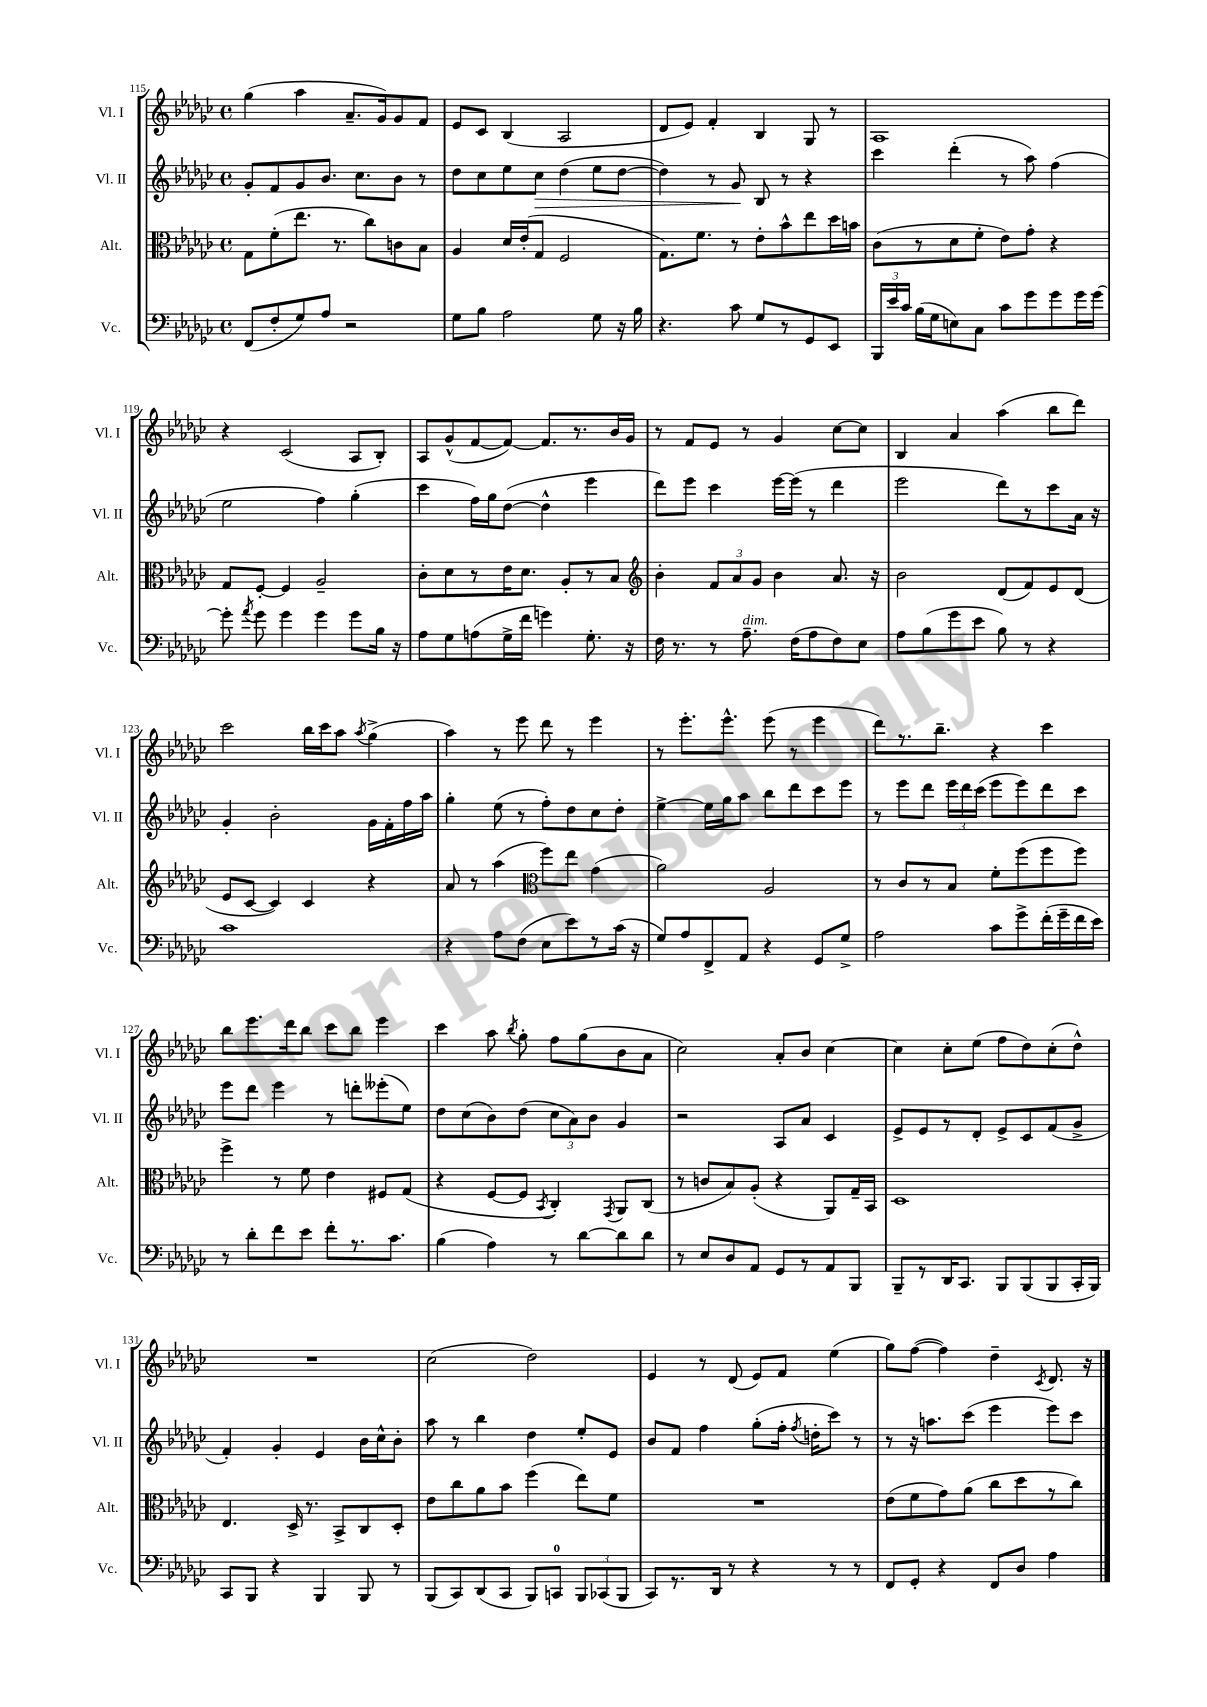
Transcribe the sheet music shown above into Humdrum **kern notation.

**kern	**kern	**kern	**kern
*staff4	*staff3	*staff2	*staff1
*clefF4	*clefC3	*clefG2	*clefG2
*k[b-e-a-d-g-c-]	*k[b-e-a-d-g-c-]	*k[b-e-a-d-g-c-]	*k[b-e-a-d-g-c-]
*M4/4	*M4/4	*M4/4	*M4/4
*met(c)	*met(c)	*met(c)	*met(c)
(8FF	8G-	8g-'	(4gg-
8F'	(8f'	8f	.
8G-)	8.ee-	8g-	4aa-
8A-	.	8.b-	.
.	8.r	.	.
2r	.	.	8.a-~
.	.	8.cc-	.
.	8cc-)	.	.
.	.	.	16g-)
.	8c	8b-	8g-
.	8B-	8r	8f
=	=	=	=
8G-	4A-	8dd-	8e-
8B-	.	8cc-	8c-
2A-	16d-	8ee-	(4B-
.	(16e-'	.	.
.	8G-	8cc-	.
.	2F	(4dd-	2A-
8G-	.	8ee-	.
16r	.	[8dd-	.
16B-	.	.	.
=	=	=	=
4.r	8.G-)	4dd-])	8d-
.	.	.	8e-)
.	8.f	.	.
.	.	8r	4f'
8c-	8r	8g-	.
8G-	8e-'	8B-	4B-
8r	8b-^^	8r	.
8GG-	8ee-	4r	8G-
8EE-	16dd-	.	8r
.	16b	.	.
=	=	=	=
24BBB-	(8c-	4ccc-	1A-
24e-	.	.	.
24c-	.	.	.
(16B-	8r	.	.
16G-	.	.	.
8E)	8d-	(4ddd-'	.
8C-	8f'	.	.
8c-	8e-)	8r	.
8g-	8g-'	8aa-)	.
8g-	4r	(4ff	.
16g-	.	.	.
[16g-	.	.	.
=	=	=	=
8g-']	8G-	2ee-	4r
8qa-	.	.	.
8g-	[8F'	.	.
4g-	4F]	.	(2c-
4g-	2A-~	4ff)	.
8g-	.	(4gg-'	8A-
16B-	.	.	8B-')
16r	.	.	.
=	=	=	=
8A-	8c-'	4ccc-	8A-
8G-	8d-	.	(8g-^^
(8A	8r	16ff)	[8f
.	.	16gg-	.
16G-^	16e-	([8dd-	8f_)
16f	8.d-	.	.
4g)	.	4dd-^^]	8.f]
.	8A-'	.	.
.	.	.	8.r
8.G-'	8r	4eee-	.
.	8B-	.	16b-
16r	.	.	16g-
=	=	=	=
*	*clefG2	*	*
16F	4b-'	8ddd-)	8r
8.r	.	.	.
.	.	8eee-	8f
8r	12f	4ccc-	8e-
.	12a-	.	.
8.A-~	.	.	8r
.	12g-	.	.
.	4b-	[16eee-	4g-
(16F	.	(16eee-]	.
8A-	.	8r	.
8F)	8.a-	4ddd-	[8cc-
8E-	.	.	8cc-]
.	16r	.	.
=	=	=	=
8A-	2b-	2eee-	4B-
(8B-	.	.	.
8g-	.	.	4a-
8e-	.	.	.
8B-)	(8d-	8ddd-)	(4aa-
8r	8f)	8r	.
4r	8e-	8ccc-	8bb-
.	(8d-	16a-	8ddd-)
.	.	16r	.
=	=	=	=
1c-	8e-	4g-'	2ccc-
.	[8c-	.	.
.	4c-])	2b-'	.
.	4c-	.	16bb-
.	.	.	16ccc-
.	.	.	8aa-
.	.	.	8qaa-
.	4r	16g-	(4gg-^
.	.	16f'	.
.	.	16ff	.
.	.	16aa-	.
=	=	=	=
4r	8a-	4gg-'	4aa-)
.	8r	.	.
8A-	(4aa-	(8ee-	8r
(8F	.	8r	8eee-
*	*clefC3	*	*
8E-	8ff)	8ff')	8ddd-
8e-)	8ee-	8dd-	8r
8r	(4g-	8cc-	4eee-
(16c-	.	8dd-'	.
16r	.	.	.
=	=	=	=
8G-)	2a-)	[4ee-^	8r
8A-	.	.	8.eee-'
8FF^	.	16ee-]	.
.	.	16gg-	8.eee-^^
8AA-	.	8aa-	.
4r	2A-	8bb-	(8eee-
.	.	8ddd-	8r
8GG-	.	8ccc-	4eee-
8G-^	.	8eee-	.
=	=	=	=
2A-	8r	8r	8ddd-)
.	8c-	8eee-	8.r
.	8r	8ddd-	.
.	.	.	8.bb-~
.	8B-	24eee-	.
.	.	24ddd-	.
.	.	(24ccc-	.
8c-	8f'	8eee-	4r
8g-^	(8ff	8eee-)	.
(16f'	8ff	8ddd-	4ccc-
16g-~	.	.	.
16f	8ff)	8ccc-	.
16e-)	.	.	.
=	=	=	=
8r	4ff^	8eee-	8bb-
8d-'	.	8ddd-	8.eee-
8f	8r	4eee-	.
.	.	.	16ddd-
8e-	8f	.	8bb-
8f'	4e-	8r	8ccc-
8.r	.	8ddd'	8bb-
.	8F#	(8eee--'	4eee-
8.c-	.	.	.
.	(8G-	8ee-)	.
=	=	=	=
(4B-	4r	8dd-	4ccc-
.	.	(8cc-	.
4A-)	[8F	8b-)	8aa-
.	.	.	8qbb-
.	8F]	(8dd-	8gg-'
.	8qBB-	.	.
8r	4C-')	12cc-	8ff
.	.	12a-)	.
[8d-	.	.	(8gg-
.	.	12b-	.
.	8qGG-	.	.
8d-]	8AA-	4g-	8b-
8d-	(8C-	.	8a-
=	=	=	=
8r	8r	2r	2cc-)
8E-	8c	.	.
8D-	8B-)	.	.
8AA-	(8A-'	.	.
8GG-	4r	8A-	8a-'
8r	.	8a-	8b-
8AA-	8AA-)	4c-	[4cc-
8BBB-	16G-~	.	.
.	16BB-	.	.
=	=	=	=
8BBB-~	1D-	8e-^	4cc-]
8r	.	8e-	.
16DD-	.	8r	8cc-'
8.CC-	.	.	.
.	.	8d-'	(8ee-
8BBB-	.	8e-^	8ff
(8BBB-	.	8c-	8dd-)
8BBB-	.	(8f	(8cc-'
16CC-'	.	8g-^	8dd-^^)
16BBB-)	.	.	.
=	=	=	=
8CC-	4.E-	4f')	1r
8BBB-	.	.	.
4r	.	4g-'	.
.	16D-^	.	.
.	8.r	.	.
4BBB-	.	4e-	.
.	8BB-^	.	.
8BBB-	8C-	16b-	.
.	.	16cc-^^	.
8r	8D-'	8b-'	.
=	=	=	=
(8BBB-	8e-	8aa-	(2cc-
8CC-)	8cc-	8r	.
(8DD-	8a-	4bb-	.
8CC-	8b-	.	.
8BBB-)	(4ff	4dd-	2dd-)
8CC	.	.	.
12BBB-	8ee-)	8ee-'	.
(12CC-	.	.	.
.	8f	8e-	.
12BBB-	.	.	.
=	=	=	=
8CC-)	1r	8b-	4e-
8.r	.	8f	.
.	.	4ff	8r
16DD-	.	.	.
8r	.	.	(8d-
4r	.	(8gg-'	8e-)
.	.	16ff'	8f
.	.	8qff	.
.	.	16dd'	.
8r	.	8ccc-)	(4ee-
8r	.	8r	.
=	=	=	=
8FF	(8e-	8r	8gg-)
8GG-'	8f	16r	([8ff
.	.	8.aa	.
4r	8g-)	.	4ff])
.	(8a-	(8ccc-	.
8FF	8cc-	4eee-	4dd-~
8D-	8dd-	.	.
.	.	.	8qc-
4A-	8r	8eee-)	8.d-
.	8cc-)	8ccc-	.
.	.	.	16r
==	==	==	==
*-	*-	*-	*-
